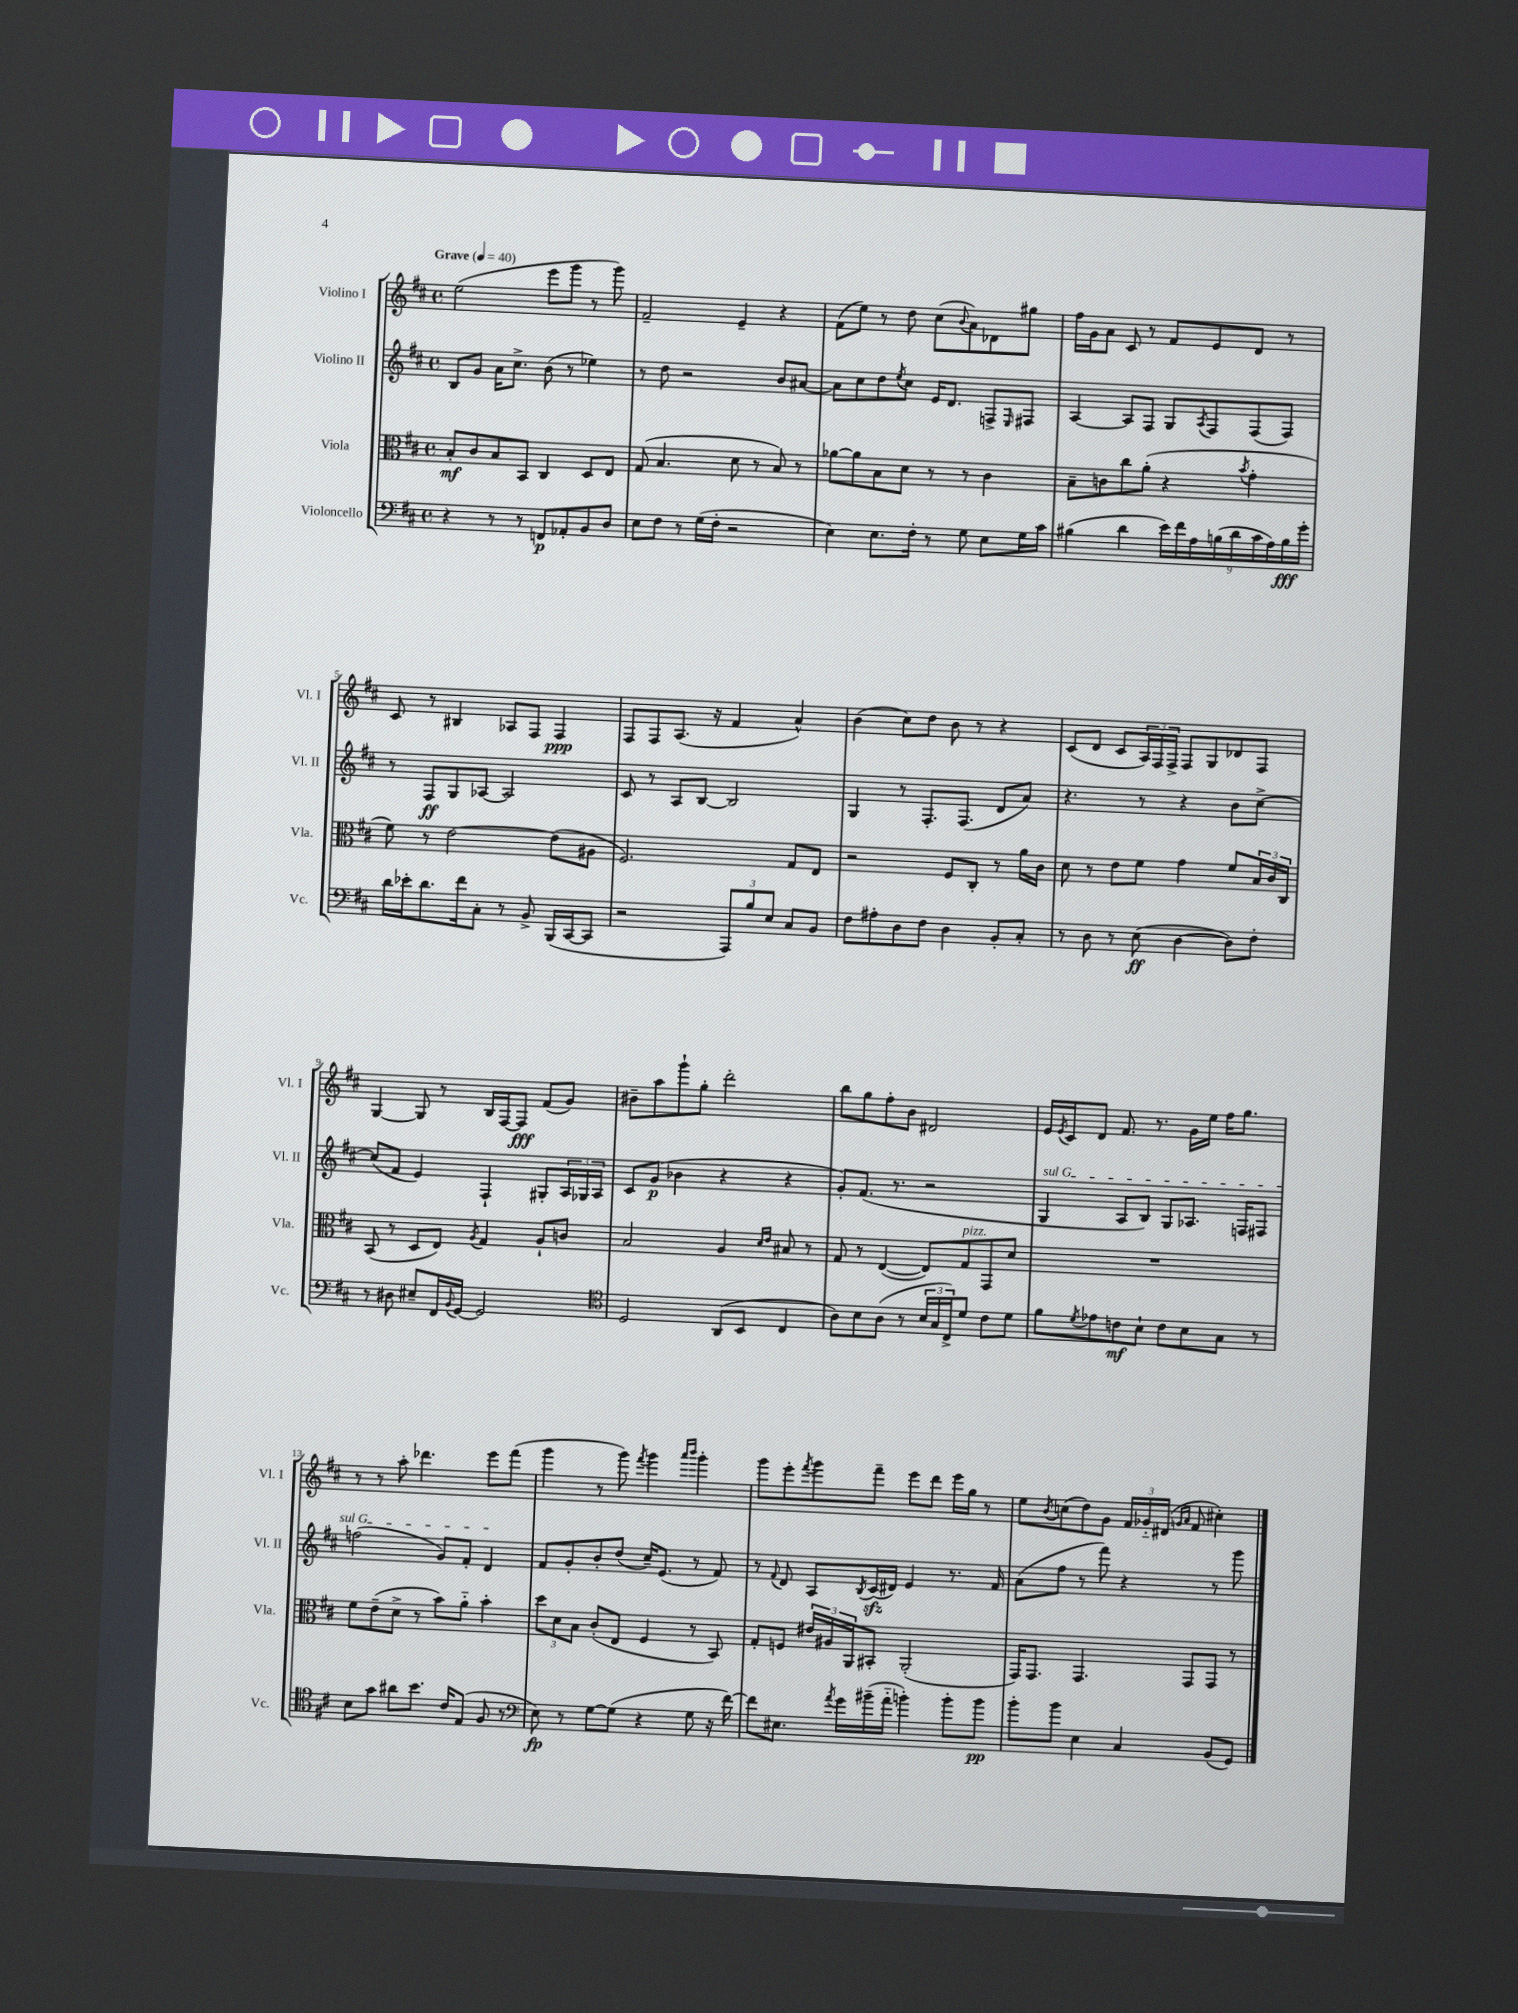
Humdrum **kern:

**kern	**dynam	**kern	**dynam	**kern	**dynam	**kern	**dynam
*part4	*part4	*part3	*part3	*part2	*part2	*part1	*part1
*staff4	*staff4	*staff3	*staff3	*staff2	*staff2	*staff1	*staff1
*I"Violoncello	*	*I"Viola	*	*I"Violino II	*	*I"Violino I	*
*I'Vc.	*	*I'Vla.	*	*I'Vl. II	*	*I'Vl. I	*
*clefF4	*	*clefC3	*	*clefG2	*	*clefG2	*
*k[f#c#]	*	*k[f#c#]	*	*k[f#c#]	*	*k[f#c#]	*
*M4/4	*	*M4/4	*	*M4/4	*	*M4/4	*
*met(c)	*	*met(c)	*	*met(c)	*	*met(c)	*
*MM40	*	*MM40	*	*MM40	*	*MM40	*
=1	=1	=1	=1	=1	=1	=1	=1
!	!	!	!	!	!	!LO:TX:a:B:t=Grave	!
4r	.	8B'/L	mf	8B/L	.	(2ee\	.
.	.	8c#/	.	8g/J	.	.	.
8r	.	8B/	.	16a\KL	.	.	.
.	.	.	.	8.cc#^\J	.	.	.
8r	.	8BB/J	.	.	.	.	.
8FFn/L	p	4C#/	.	(8b\	.	8eee\L	.
8AA-X'/	.	.	.	8r	.	8ggg\J	.
8BB/	.	8D/L	.	4ee-X\)	.	8r	.
8D/J	.	8E/J	.	.	.	8ggg\)	.
=2	=2	=2	=2	=2	=2	=2	=2
8E\L	.	(8G/	.	8r	.	2f#~/	.
8F#\J	.	4.B/	.	8dd\	.	.	.
8r	.	.	.	2r	.	.	.
(16G\LL	.	.	.	.	.	.	.
16F#'\JJ	.	.	.	.	.	.	.
2r	.	8d\	.	.	.	4e~/	.
.	.	8r	.	.	.	.	.
.	.	8B/)	.	8b/L	.	4r	.
.	.	8r	.	[8a#X/J	.	.	.
=3	=3	=3	=3	=3	=3	=3	=3
4E\)	.	[8a-X\L	.	8a#\L]	.	(8f#\L	.
.	.	8a-\]	.	8cc#\	.	8ee\J)	.
8.E\L	.	8B\	.	8dd\	.	8r	.
.	.	.	.	8qee/	.	.	.
.	.	8d\J	.	8cc#\J	.	8dd\	.
16F#'\Jk	.	.	.	.	.	.	.
8r	.	8r	.	16e/KL	.	(8cc#\L	.
.	.	.	.	8.d/J	.	.	.
.	.	.	.	.	.	8qqb/	.
8G\	.	8r	.	.	.	8a\)	.
8E\L	.	4c#\	.	8Fn^/L	.	8d-X\	.
.	.	.	.	16qqE/	.	.	.
16G\L	.	.	.	8F#X/J	.	8gg#X\J	.
16c#\JJ	.	.	.	.	.	.	.
=4	=4	=4	=4	=4	=4	=4	=4
(4B#X\	.	8B~\L	.	[4A/	.	16ff#\LL	.
.	.	.	.	.	.	16g\J	.
.	.	8cn\	.	.	.	8a\J	.
4d\	.	8cc#\	.	8A/L]	.	8c#/	.
.	.	(8a'\J	.	8F#/J	.	8r	.
18e\LL)	.	4r	.	8G/L	.	8f#/L	.
18f#\	.	.	.	.	.	.	.
18A\	.	.	.	.	.	.	.
.	.	.	.	8qA/	.	.	.
.	.	.	.	8F#/	.	8e/	.
(18Bn\	.	.	.	.	.	.	.
18d\	.	.	.	.	.	.	.
.	.	8qb/	.	.	.	.	.
.	.	4g'\	.	(8F#/	.	8d/J	.
18c#\	.	.	.	.	.	.	.
18A\)	.	.	.	.	.	.	.
.	.	.	.	8F#/J)	.	8r	.
18B\	fff	.	.	.	.	.	.
18g'\JJ	.	.	.	.	.	.	.
!!LO:LB:g=z
=5	=5	=5	=5	=5	=5	=5	=5
16d\LL	.	8f#\)	.	8r	.	8c#/	.
16e-X'\J	.	.	.	.	.	.	.
8.d\	.	8r	.	8F#/L	ff	8r	.
.	.	[2e\	.	8G/	.	4B#X/	.
16f#\k	.	.	.	.	.	.	.
8C#'\J	.	.	.	[8A-X/J	.	.	.
8r	.	.	.	2A-/]	.	8A-X/L	.
8BB^/	.	.	.	.	.	8F#/J	.
(16BBB/LL	.	(8e\L]	.	.	.	4F#/	ppp
[16CC#/J	.	.	.	.	.	.	.
8CC#/J]	.	8A#X\J	.	.	.	.	.
=6	=6	=6	=6	=6	=6	=6	=6
2r	.	2.F#/)	.	8c#/	.	8F#/L	.
.	.	.	.	8r	.	8F#/	.
.	.	.	.	8A/L	.	(8.A/J	.
.	.	.	.	[8B/J	.	.	.
.	.	.	.	.	.	16r	.
12AAA/L)	.	.	.	2B/]	.	4f#/	.
12B/	.	.	.	.	.	.	.
12E/J	.	.	.	.	.	.	.
8C#/L	.	8G/L	.	.	.	4a^^/)	.
8BB/J	.	8E/J	.	.	.	.	.
=7	=7	=7	=7	=7	=7	=7	=7
8F#\L	.	2r	.	4G/	.	(4b\	.
8A#X'\	.	.	.	.	.	.	.
8D\	.	.	.	8r	.	8cc#\L)	.
8F#\J	.	.	.	8.F#'/L	.	8dd\J	.
4D\	.	8F#/L	.	.	.	8b\	.
.	.	.	.	(8.F#/J	.	.	.
.	.	8C#'/J	.	.	.	8r	.
8BB'/L	.	8r	.	8d/L	.	4r	.
8C#'/J	.	16a\LL	.	8a/J)	.	.	.
.	.	16c#\JJ	.	.	.	.	.
=8	=8	=8	=8	=8	=8	=8	=8
8r	.	8d\	.	4.r	.	(8c#/L	.
8D\	.	8r	.	.	.	8d/J	.
8r	.	8e\L	.	.	.	8c#/L	.
(8E\	ff	8f#\J	.	8r	.	24A/L)	.
.	.	.	.	.	.	24F#/	.
.	.	.	.	.	.	24F#^/JJ	.
[4D\	.	4g\	.	4r	.	8F#/L	.
.	.	.	.	.	.	8G/	.
8D\L])	.	8f#/L	.	8b\L	.	8d-X/	.
8F#'\J	.	24B/L	.	[8cc#^\J	.	8F#/J	.
.	.	24c#/	.	.	.	.	.
.	.	24C#/JJ	.	.	.	.	.
!!LO:LB:g=z
=9	=9	=9	=9	=9	=9	=9	=9
8r	.	(8BB/	.	(8cc#/L]	.	[4G/	.
8D#X\	.	8r	.	8f#/J	.	.	.
8E#X~/L	.	8D/L	.	4e/)	.	8G/]	.
16FF#/L	.	8E/J)	.	.	.	8r	.
8qqBB/	.	.	.	.	.	.	.
[16GG/JJ	.	.	.	.	.	.	.
.	.	8qA/	.	.	.	.	.
2GG/]	.	4G/	.	4F#`/	.	16B/LL	.
.	.	.	.	.	.	[16F#/J	.
.	.	.	.	.	.	8F#/J]	fff
.	.	8A`/L	.	8G#X'/L	.	(8f#/L	.
.	.	8cn/J	.	24A/L	.	8g/J)	.
.	.	.	.	24G-X/	.	.	.
.	.	.	.	24A/JJ	.	.	.
=10	=10	=10	=10	=10	=10	=10	=10
*clefC4	*	*	*	*	*	*	*
2D/	.	2B/	.	8c#/L	.	8b#X~\L	.
.	.	.	.	(8g/J	p	8aa\	.
.	.	.	.	4b-X\	.	8ggg`\	.
.	.	.	.	.	.	8gg'\J	.
(8AA/L	.	4A/	.	4r	.	2ddd'\	.
8BB/J	.	.	.	.	.	.	.
.	.	16qqd/LL	.	.	.	.	.
.	.	16qqe/JJ	.	.	.	.	.
4C#/	.	8B#X/	.	4r	.	.	.
.	.	8r	.	.	.	.	.
=11	=11	=11	=11	=11	=11	=11	=11
8A\L)	.	8G/	.	8g'/L)	.	8bb\L	.
8B\	.	8r	.	(8.f#/J	.	8gg\	.
(8A\J	.	([4E/	.	.	.	8ff#'\	.
.	.	.	.	8.r	.	.	.
8r	.	.	.	.	.	8b\J	.
24B/LL	.	8E/L])	.	2r	.	2d#X/	.
24G/	.	.	.	.	.	.	.
24C#^/J)	.	.	.	.	.	.	.
!	!	!LO:TX:a:i:t=pizz.	!	!	!	!	!
8d/J	.	8G/	.	.	.	.	.
8c#\L	.	8GG/	.	.	.	.	.
8d\J	.	8d/J	.	.	.	.	.
=12	=12	=12	=12	=12	=12	=12	=12
!	!	!	!	!LO:TX:a:i:t=sul G	!	!	!
8f#\L	.	1r	.	4G/	.	16e/LL	.
.	.	.	.	.	.	8qe/	.
.	.	.	.	.	.	16c#/J	.
8qd/	.	.	.	.	.	.	.
8e-X\	.	.	.	.	.	8d/J	.
8cn\	mf	.	.	8A/L	.	8.f#/	.
8B`\J	.	.	.	8B/J)	.	.	.
.	.	.	.	.	.	8.r	.
8c\L	.	.	.	8G/L	.	.	.
8B\	.	.	.	8.A-X/J	.	16g\LL	.
.	.	.	.	.	.	16ee\JJ	.
8G\J	.	.	.	.	.	16ff#\KL	.
.	.	.	.	16Fn/KL	.	8.gg\J	.
8r	.	.	.	8F#X/J	.	.	.
!!LO:LB:g=z
=13	=13	=13	=13	=13	=13	=13	=13
8B\L	.	8f#\L	.	(2ffn\	.	8r	.
8g\J	.	(8e~\	.	.	.	8r	.
8a#X\L	.	8d^\J	.	.	.	8aa'\	.
8.b\J	.	8r	.	.	.	4.ddd-X\	.
.	.	8b\L)	.	8g/L)	.	.	.
16c#/KL	.	.	.	.	.	.	.
(8E/J	.	8a\J	.	8f#'/J	.	.	.
8F#/	.	4b'\	.	4d/	.	8eee\L	.
8r	.	.	.	.	.	(8fff#\J	.
=14	=14	=14	=14	=14	=14	=14	=14
*clefF4	*	*	*	*	*	*	*
8E\)	fp	12dd\L	.	8f#/L	.	4ggg\	.
.	.	12d\	.	.	.	.	.
8r	.	.	.	8g'/	.	.	.
.	.	12B\J	.	.	.	.	.
[8G\L	.	(8c#'/L	.	8b'/	.	8r	.
(8G\J]	.	8E/J	.	(8dd/J	.	8ggg\)	.
.	.	.	.	.	.	8qfff#/	.
4r	.	4F#/	.	16cc#~/KL)	.	4ggg\	.
.	.	.	.	(8.e/J	.	.	.
.	.	.	.	.	.	16qqaaa/LL	.
.	.	.	.	.	.	16qqbbb/JJ	.
8G\	.	8r	.	8r	.	4ggg'\	.
16r	.	8BB/)	.	8f#/)	.	.	.
[16f#\)	.	.	.	.	.	.	.
=15	=15	=15	=15	=15	=15	=15	=15
8f#\L]	.	8G'/L	.	8r	.	8ggg\L	.
.	.	.	.	8qqf#/	.	.	.
8.E#X\J	.	8Fn/J	.	8d/	.	8eee'\	.
.	.	.	.	.	.	8qfff#/	.
.	.	24e#X/LL	.	8A/L	.	8ggg\	.
.	.	24A#X/	.	.	.	.	.
8qa/	.	.	.	.	.	.	.
16g\LL	.	.	.	.	.	.	.
.	.	24AA/J	.	.	.	.	.
.	.	.	.	8qB/	.	.	.
(16b#X~\	.	8BB#X'/J	.	(16c#zz/L	.	8fff#~\J	.
16a\JJ	.	.	.	16d#X/JJ)	.	.	.
4bn'\)	.	(2AA'/	.	4e/	.	8eee\L	.
.	.	.	.	.	.	8ddd\J	.
8b'\L	.	.	.	8.r	.	16eee\LL	.
.	.	.	.	.	.	16gg\JJ	.
8b\J	pp	.	.	.	.	8r	.
.	.	.	.	16f#/	.	.	.
=16	=16	=16	=16	=16	=16	=16	=16
8b'\L	.	16GG/KL)	.	(8a\L	.	8ee\L	.
.	.	8.GG/J	.	.	.	.	.
.	.	.	.	.	.	8qb/	.
8b\J	.	.	.	8ff#\J	.	(8ccn\	.
4E\	.	4.GG/	.	8r	.	8dd\)	.
.	.	.	.	8fff#\)	.	8g\J	.
4C#/	.	.	.	4r	.	24f#/LL	.
.	.	.	.	.	.	24g-X/	.
.	.	.	.	.	.	(24d#X/JJ	.
.	.	.	.	.	.	16qqgn/LL	.
.	.	.	.	.	.	16qqa/JJ	.
.	.	8GG/L	.	.	.	8f#/	.
(8BB/L	.	8GG/J	.	8r	.	4cc#X'\)	.
8GG/J)	.	8r	.	8ggg\	.	.	.
==	==	==	==	==	==	==	==
*-	*-	*-	*-	*-	*-	*-	*-
